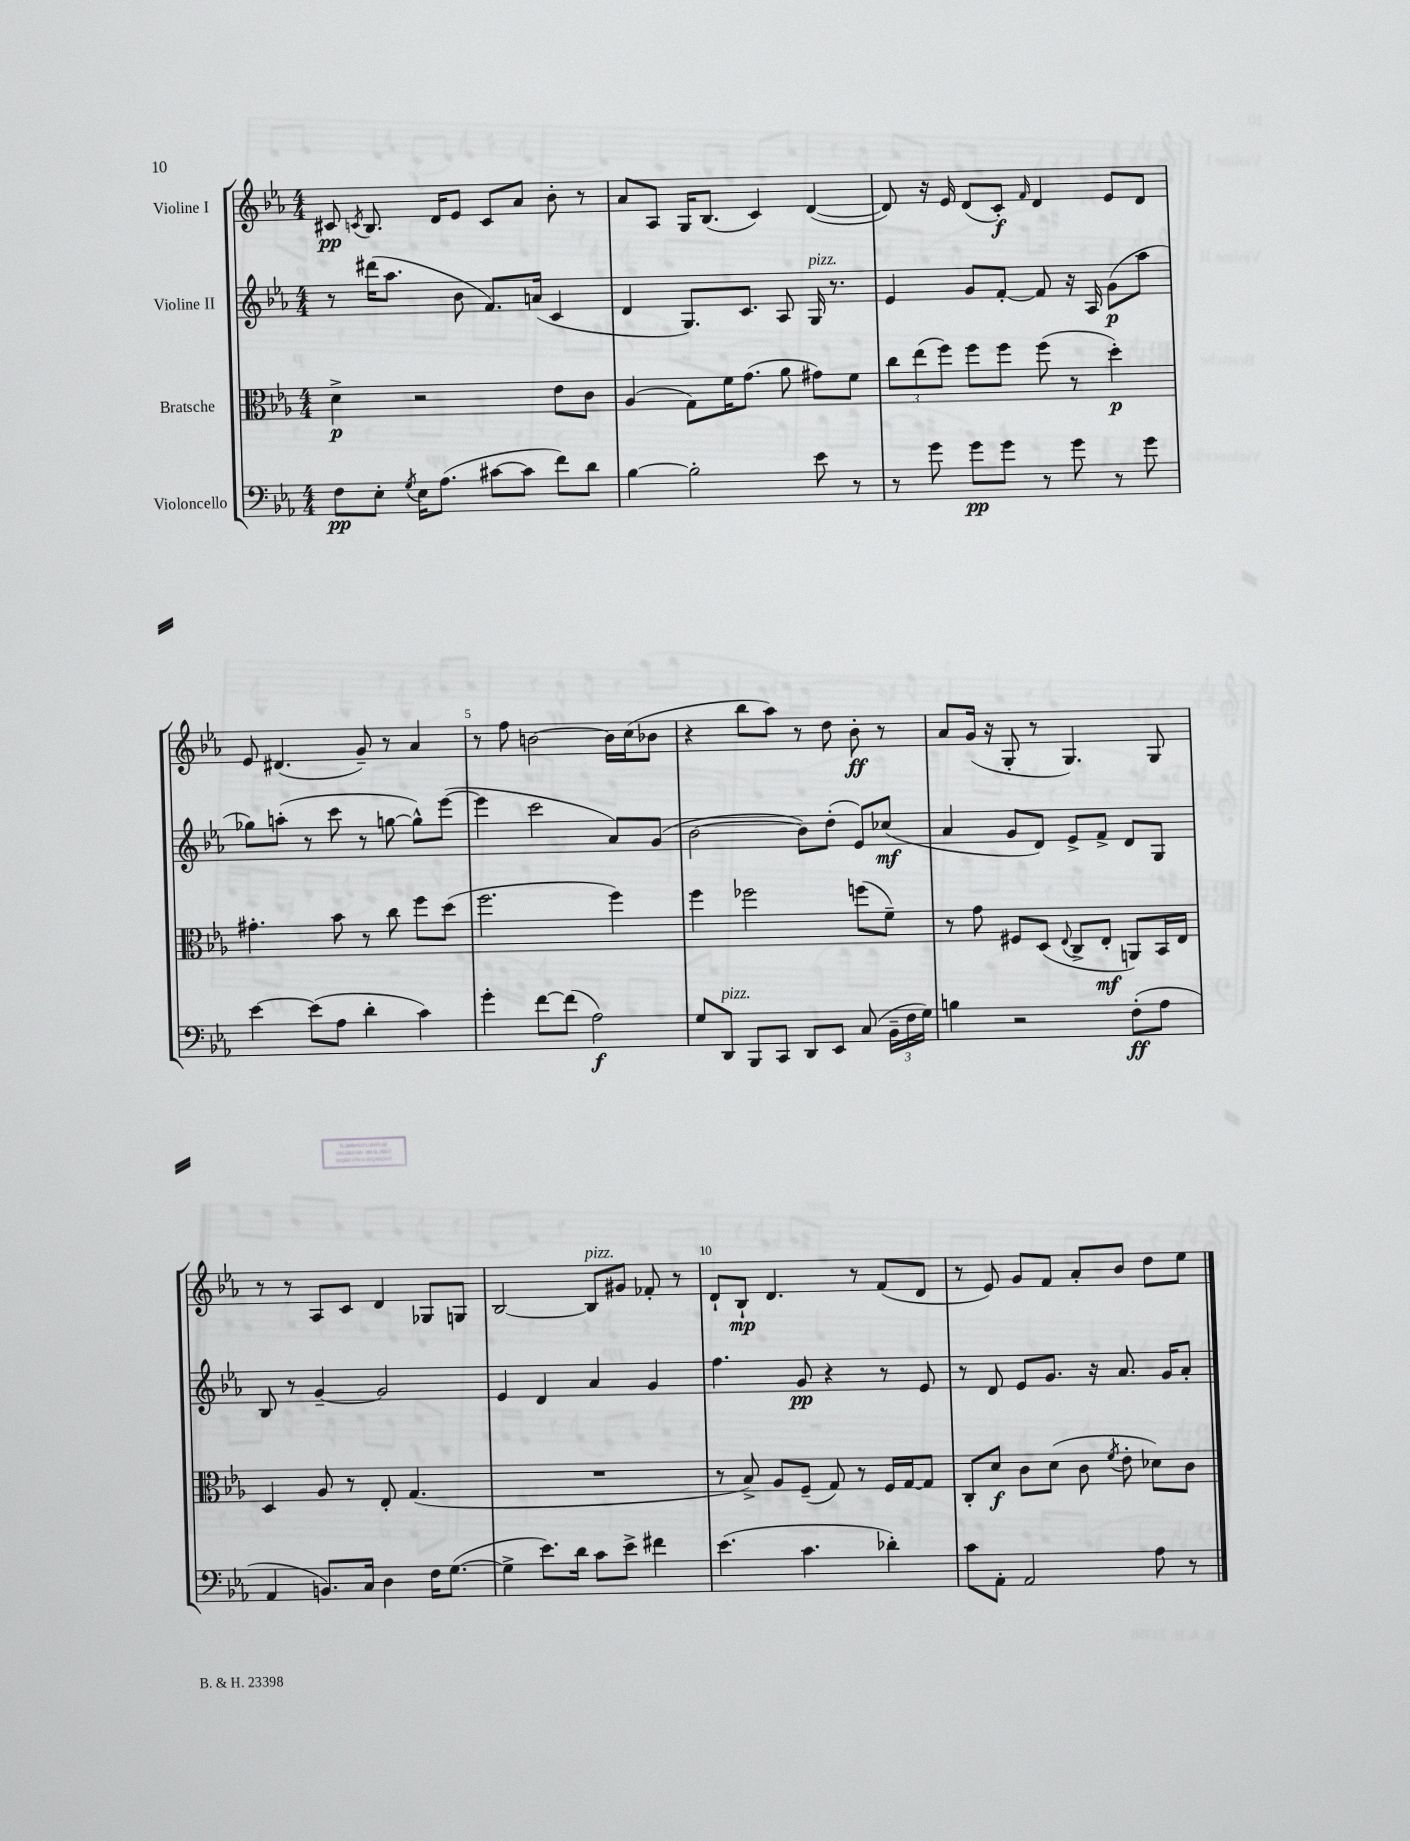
<<
\new StaffGroup <<
\new Staff = "s0" \with { instrumentName = "Violine I" } {
    \clef treble \key ees \major \numericTimeSignature \time 4/4
    \autoBeamOff cis'8\pp \acciaccatura { c'8 } bes8. d'16[ ees'8] c'8[ aes'8] bes'8-. r8 |
    aes'8[ aes8] g16[ bes8.]( c'4) d'4~( |
    d'8) r16 ees'16 d'8[( c'8]-.\f) \grace { f'16 } d'4 ees'8[ d'8] |
    ees'8 dis'4.( g'8--) r8 aes'4 |
    r8 f''8 b'2~ b'16[ c''16( bes'8] |
    r4 bes''8[ aes''8]) r8 d''8 bes'8-.\ff r8 |
    aes'8[ g'16]( r16 g8-. r8 g4.) g8 |
    r8 r8 aes8[ c'8] d'4 ges8[ g8] |
    bes2~ bes8[^\markup { \italic "pizz." } gis'8] fes'8-. r8 |
    d'8[-! bes8]-!\mp d'4. r8 f'8[( d'8] |
    r8 ees'8) g'8[ f'8] aes'8[-. bes'8] d''8[ ees''8] \bar "|." |
}
\new Staff = "s1" \with { instrumentName = "Violine II" } {
    \clef treble \key ees \major \numericTimeSignature \time 4/4
    \autoBeamOff r8 dis'''16[( aes''8.] bes'8 f'8.[) a'16]( c'4 |
    d'4 g8.[) c'8.] aes8 g16^\markup { \italic "pizz." } r8. |
    ees'4 g'8[ f'8]~-. f'8 r16 aes16 g'8[\p( aes''8] |
    ges''8[) a''8]-.( r8 c'''8 r8 g''8~ g''8[-^) ees'''8]~( |
    ees'''4 c'''2 aes'8[) g'8]( |
    bes'2~ bes'8[) d''8]-.( ees'8[) ces''8]\mf( |
    aes'4 g'8[ d'8]) ees'8[-> f'8]-> d'8[ g8] |
    bes8 r8 g'4~-- g'2 |
    ees'4 d'4 aes'4 g'4 |
    f''4. g'8\pp r4 r8 ees'8 |
    r8 d'8 ees'8[ g'8.] r16 aes'8. g'16[ aes'8]-. \bar "|." |
}
\new Staff = "s2" \with { instrumentName = "Bratsche" } {
    \clef alto \key ees \major \numericTimeSignature \time 4/4
    \autoBeamOff d'4->\p r2 ees'8[ c'8] |
    aes4( g8[) f'16 g'8.]( aes'8 gis'8[) f'8] |
    \tuplet 3/2 { c''8[ ees''8( f''8]) } f''8[ f''8] f''8( r8 d''4-.\p) |
    gis'4.-. bes'8 r8 c''8 f''8[ d''8]( |
    f''2. f''4) |
    f''4 fes''2 f''8[( f'8]--) |
    r8 g'8 fis8[ d8]( \appoggiatura { ees8 } c8[-> ees8]-.\mf a,8[) bes,16 ees16] |
    d4 aes8 r8 ees8-. g4.( |
    R1 |
    r8 bes8->) aes8[ f8]--( g8) r8 f16[ g16~ g8] |
    c8[-. d'8]\f c'8[ d'8]( c'8 \acciaccatura { f'8 } ees'8-. des'8[) c'8] \bar "|." |
}
\new Staff = "s3" \with { instrumentName = "Violoncello" } {
    \clef bass \key ees \major \numericTimeSignature \time 4/4
    \autoBeamOff f8[\pp ees8]-. \acciaccatura { g8 } ees16[ aes8.]( cis'8[~ cis'8] f'8[) d'8] |
    bes4~ bes2-. ees'8 r8 |
    r8 g'8 g'8[\pp g'8] r8 g'8 r8 g'8 |
    ees'4~ ees'8[( aes8] d'4-. c'4) |
    g'4-. f'8[~ f'8]( aes2\f) |
    g8[ d,8]^\markup { \italic "pizz." } bes,,8[ c,8] d,8[ ees,8] c8( \tuplet 3/2 { bes,16[-- f16 g16]) } |
    b4 r2 f8[-.\ff( aes8] |
    aes,4 b,8.[) c16] d4 f16[ g8.]~( |
    g4-> ees'8.[) d'16] c'8[ ees'8]-> fis'4 |
    ees'4.( c'4. des'4-.) |
    c'8[ aes,8]-. aes,2 aes8 r8 \bar "|." |
}
>>
>>
\layout { \context { \Score \override BarNumber.break-visibility = ##(#f #t #t) barNumberVisibility = #(every-nth-bar-number-visible 5) } }
